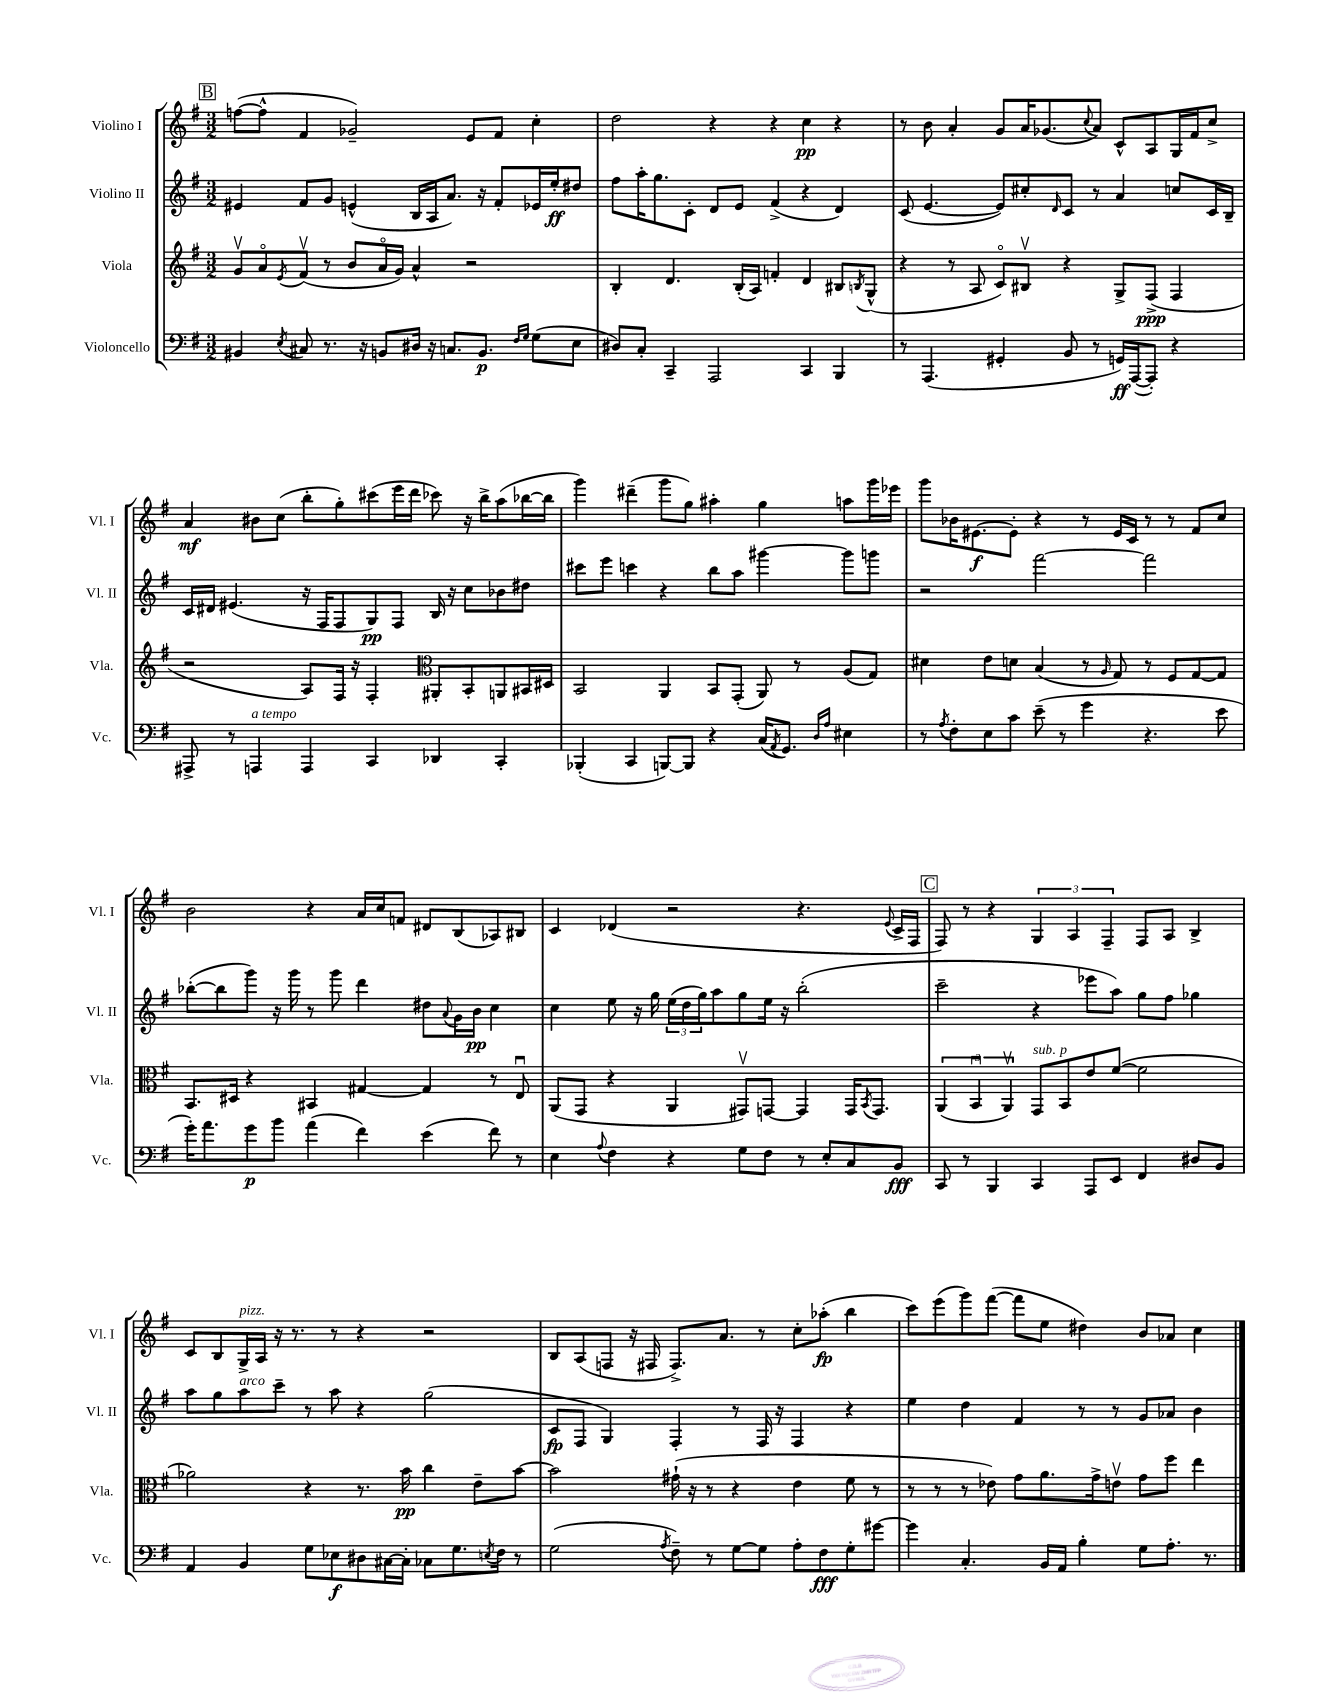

**kern	**kern	**kern	**kern
*staff4	*staff3	*staff2	*staff1
*clefF4	*clefG2	*clefG2	*clefG2
*k[f#]	*k[f#]	*k[f#]	*k[f#]
*M3/2	*M3/2	*M3/2	*M3/2
4BB#/	8gv/L	4e#/	([8ff\L
.	8ao/	.	8ff^^\]J
8qE/	8qe/	.	.
8C#/	(8f#v/J	8f#/L	4f#/
8.r	8r	8g/J	.
.	8b/L	(4e^^/	2g-~/)
16r	.	.	.
8BB/L	16ao/L	.	.
.	16g/JJ)	.	.
16D#/Jk	4a^^/	16B/LL	.
16r	.	16A/J	.
8.C/L	.	8.a/J)	.
.	2r	.	8e/L
8.BB/J	.	16r	.
.	.	8f#'/L	8f#/J
16qqF#/LL	.	.	.
16qqG/JJ	.	.	.
(8G\L	.	16e-/L	4cc'\
.	.	16ee'/J	.
8E\J	.	8dd#/J	.
=	=	=	=
8D#/L)	4B'/	8ff#\L	2dd\
8C'/J	.	16aa'\K	.
.	.	8.gg\	.
4CC~/	4.d/	.	.
.	.	8c'\J	.
2AAA/	.	8d/L	4r
.	(16B'/LL	8e/J	.
.	16A/JJ)	.	.
.	4f'/	(4f#^/	4r
4CC/	4d/	4r	4cc\
4BBB/	8B#/L	4d/)	4r
.	8qB/	.	.
.	(8G^^/J	.	.
=	=	=	=
8r	4r	(8c/	8r
(4.AAA/	.	[4.e/	8b\
.	8r	.	4a'/
.	8A/	.	.
4GG#'/	8co/L)	8e/]L)	8g/L
.	8B#v/J	8cc#'/	16a/K
.	.	.	(8.g-/
.	.	16qqd/	.
8BB/	4r	8c/J	.
.	.	.	8qqcc/
8r	.	8r	8a/J)
16GG/LL)	8G^/L	4a/	8c^^/L
([16AAA/J	.	.	.
8AAA'/]J)	(8F#^/J	.	8A/
4r	4F#/	8cc/L	16G/L
.	.	.	16f#/J
.	.	16c/L	8cc^/J
.	.	16B~/JJ	.
=	=	=	=
8AAA#^/	2r	16c/LL	4a/
.	.	16d#/JJ	.
8r	.	(4.e#/	.
4AAA/	.	.	8b#\L
.	.	.	(8cc\J
4AAA/	8A/L)	16r	8bb'\L
.	.	16F#/LK	.
.	16F#/Jk	8F#/	8gg'\)
.	16r	.	.
4CC/	4F#'/	8G/)	(8ccc#\
.	.	8F#/J	16eee\L
.	.	.	16ddd\JJ
*	*clefC3	*	*
4DD-/	8AA#'/L	16B/	8ccc-\)
.	.	16r	.
.	8BB'/	8cc\L	16r
.	.	.	16bb^\LK
4CC'/	8AA/	8b-\	(8aa\
.	16BB#/L	8dd#\J	[16bb-\L
.	16D#/JJ	.	16bb-\]JJ
=	=	=	=
(4BBB-'/	2BB/	8ccc#\L	4ggg\)
.	.	8eee\J	.
4CC/	.	4ccc\	(4ddd#~\
[8BBB/L)	4AA/	4r	8ggg\L
8BBB/]J	.	.	8gg\J)
4r	8BB/L	8bb\L	4aa#'\
.	(8GG'/J	8aa\J	.
(16C/LK	8AA/)	[4ggg#\	4gg\
8qAA/	.	.	.
8.GG/J)	.	.	.
.	8r	.	.
16qqD/LL	.	.	.
16qqA/JJ	.	.	.
4E#\	(8A/L	8ggg#\]L	8aa\L
.	8G/J)	8ggg\J	16ggg\L
.	.	.	16eee-\JJ
=	=	=	=
8r	4d#\	2r	8ggg\L
8qA/	.	.	.
8F#'\L	.	.	16b-\K
.	.	.	[8.e#\
8E\	8e\L	.	.
8c\J	8d\J	.	8e#'\]J
(8e~\	(4B/	[2fff#\	4r
8r	.	.	.
4g\	8r	.	8r
.	16qqA/	.	.
.	8G/)	.	16e#/LL
.	.	.	16c/JJ
4.r	8r	2fff#\]	8r
.	8F#/L	.	8r
.	[8G/	.	8f#/L
8e\	8G/]J	.	8cc/J
=	=	=	=
16g'\LK)	8.BB/L	([8bb-'\L	2b\
8.a\	.	.	.
.	.	8bb-\]	.
.	16D#/Jk	.	.
8g\	4r	8ggg\J)	.
8b\J	.	16r	.
.	.	16ggg\	.
(4a\	4BB#/	8r	4r
.	.	8ggg\	.
4f#\)	[4G#/	4ddd\	16a/LL
.	.	.	16cc/J
.	.	.	8f/J
(4e\	4G#/]	8dd#\L	8d#/L
.	.	8qqa/	.
.	.	16g\L	(8B/
.	.	16b\JJ	.
8f#\)	8r	4cc\	8A-/)
8r	8Eu/	.	8B#/J
=	=	=	=
4E\	(8AA/L	4cc\	4c/
.	8GG/J	.	.
8qqA/	.	.	.
4F#\	4r	8ee\	(4d-/
.	.	16r	.
.	.	16gg\	.
4r	4AA/	(24ee\LL	2r
.	.	24dd\	.
.	.	24gg\J)	.
.	.	8aa\	.
8G\L	8GG#v/L)	8gg\	.
8F#\J	[8GG/J	16ee\Jk	.
.	.	16r	.
8r	4GG/]	(2bb'\	4.r
8E'/L	.	.	.
8C/	16GG/LK	.	.
.	8qBB/	.	.
.	8.GG/J	.	.
.	.	.	8qqe/
8BB/J	.	.	16c^/LL
.	.	.	16F#/JJ
=	=	=	=
8CC/	(6AA/	2ccc~\	8F#/)
8r	.	.	8r
.	6BBu/	.	.
4BBB/	.	.	4r
.	6AAv/)	.	.
4CC/	8GG/L	4r	6G/
.	8BB/	.	.
.	.	.	6A/
8AAA/L	8e/	8eee-\L	.
.	.	.	6F#~/
8EE/J	([8f#/J	8aa\J)	.
4FF#/	2f#\]	8gg\L	8F#/L
.	.	8ff#\J	8A/J
8D#/L	.	4gg-\	4B^/
8BB/J	.	.	.
=	=	=	=
4AA/	2a-\)	8aa\L	8c/L
.	.	8gg\	8B/
4BB/	.	8aa\	16G^/L
.	.	.	16A/JJ
.	.	8ccc~\J	16r
.	.	.	8.r
8G\L	4r	8r	.
8E-\	.	8aa\	8r
8D#\	8.r	4r	4r
[16C#\L	.	.	.
16C#'\]JJ	16b\	.	.
8C-\L	4cc\	(2gg\	2r
8.G\	.	.	.
.	8e~\L	.	.
8qE/	.	.	.
16F#\Jk	.	.	.
8r	[8b\J	.	.
=	=	=	=
(2G\	2b\]	8c/L	8B/L
.	.	8F#/J	(8A/
.	.	4G/)	8F/J
.	.	.	16r
.	.	.	16F#/
8qA/	.	.	.
8F#~\)	(16g#`\	4F#'/	8.F#^/L)
.	16r	.	.
8r	8r	.	.
.	.	.	8.a/J
[8G\L	4r	8r	.
8G\]J	.	16F#/	8r
.	.	16r	.
8A'\L	4e\	4F#/	8cc'\L
8F#\	.	.	(8aa-'\J
8G'\	8f#\	4r	4bb\
[8g#\J	8r	.	.
=	=	=	=
4g#\]	8r	4ee\	8ccc\L)
.	8r	.	(8eee\
4.C'/	8r	4dd\	8ggg\)
.	8e-\)	.	([8fff#\J
.	8g\L	4f#/	8fff#\]L
16BB/LL	8.a\	.	8ee\J
16AA/JJ	.	.	.
4B'\	.	8r	4dd#\)
.	16g^\k	.	.
.	8ev\J	8r	.
8G\L	8g\L	8g/L	8b/L
8.A'\J	8ff#\J	8a-/J	8a-/J
.	4ee\	4b\	4cc\
8.r	.	.	.
==	==	==	==
*-	*-	*-	*-
